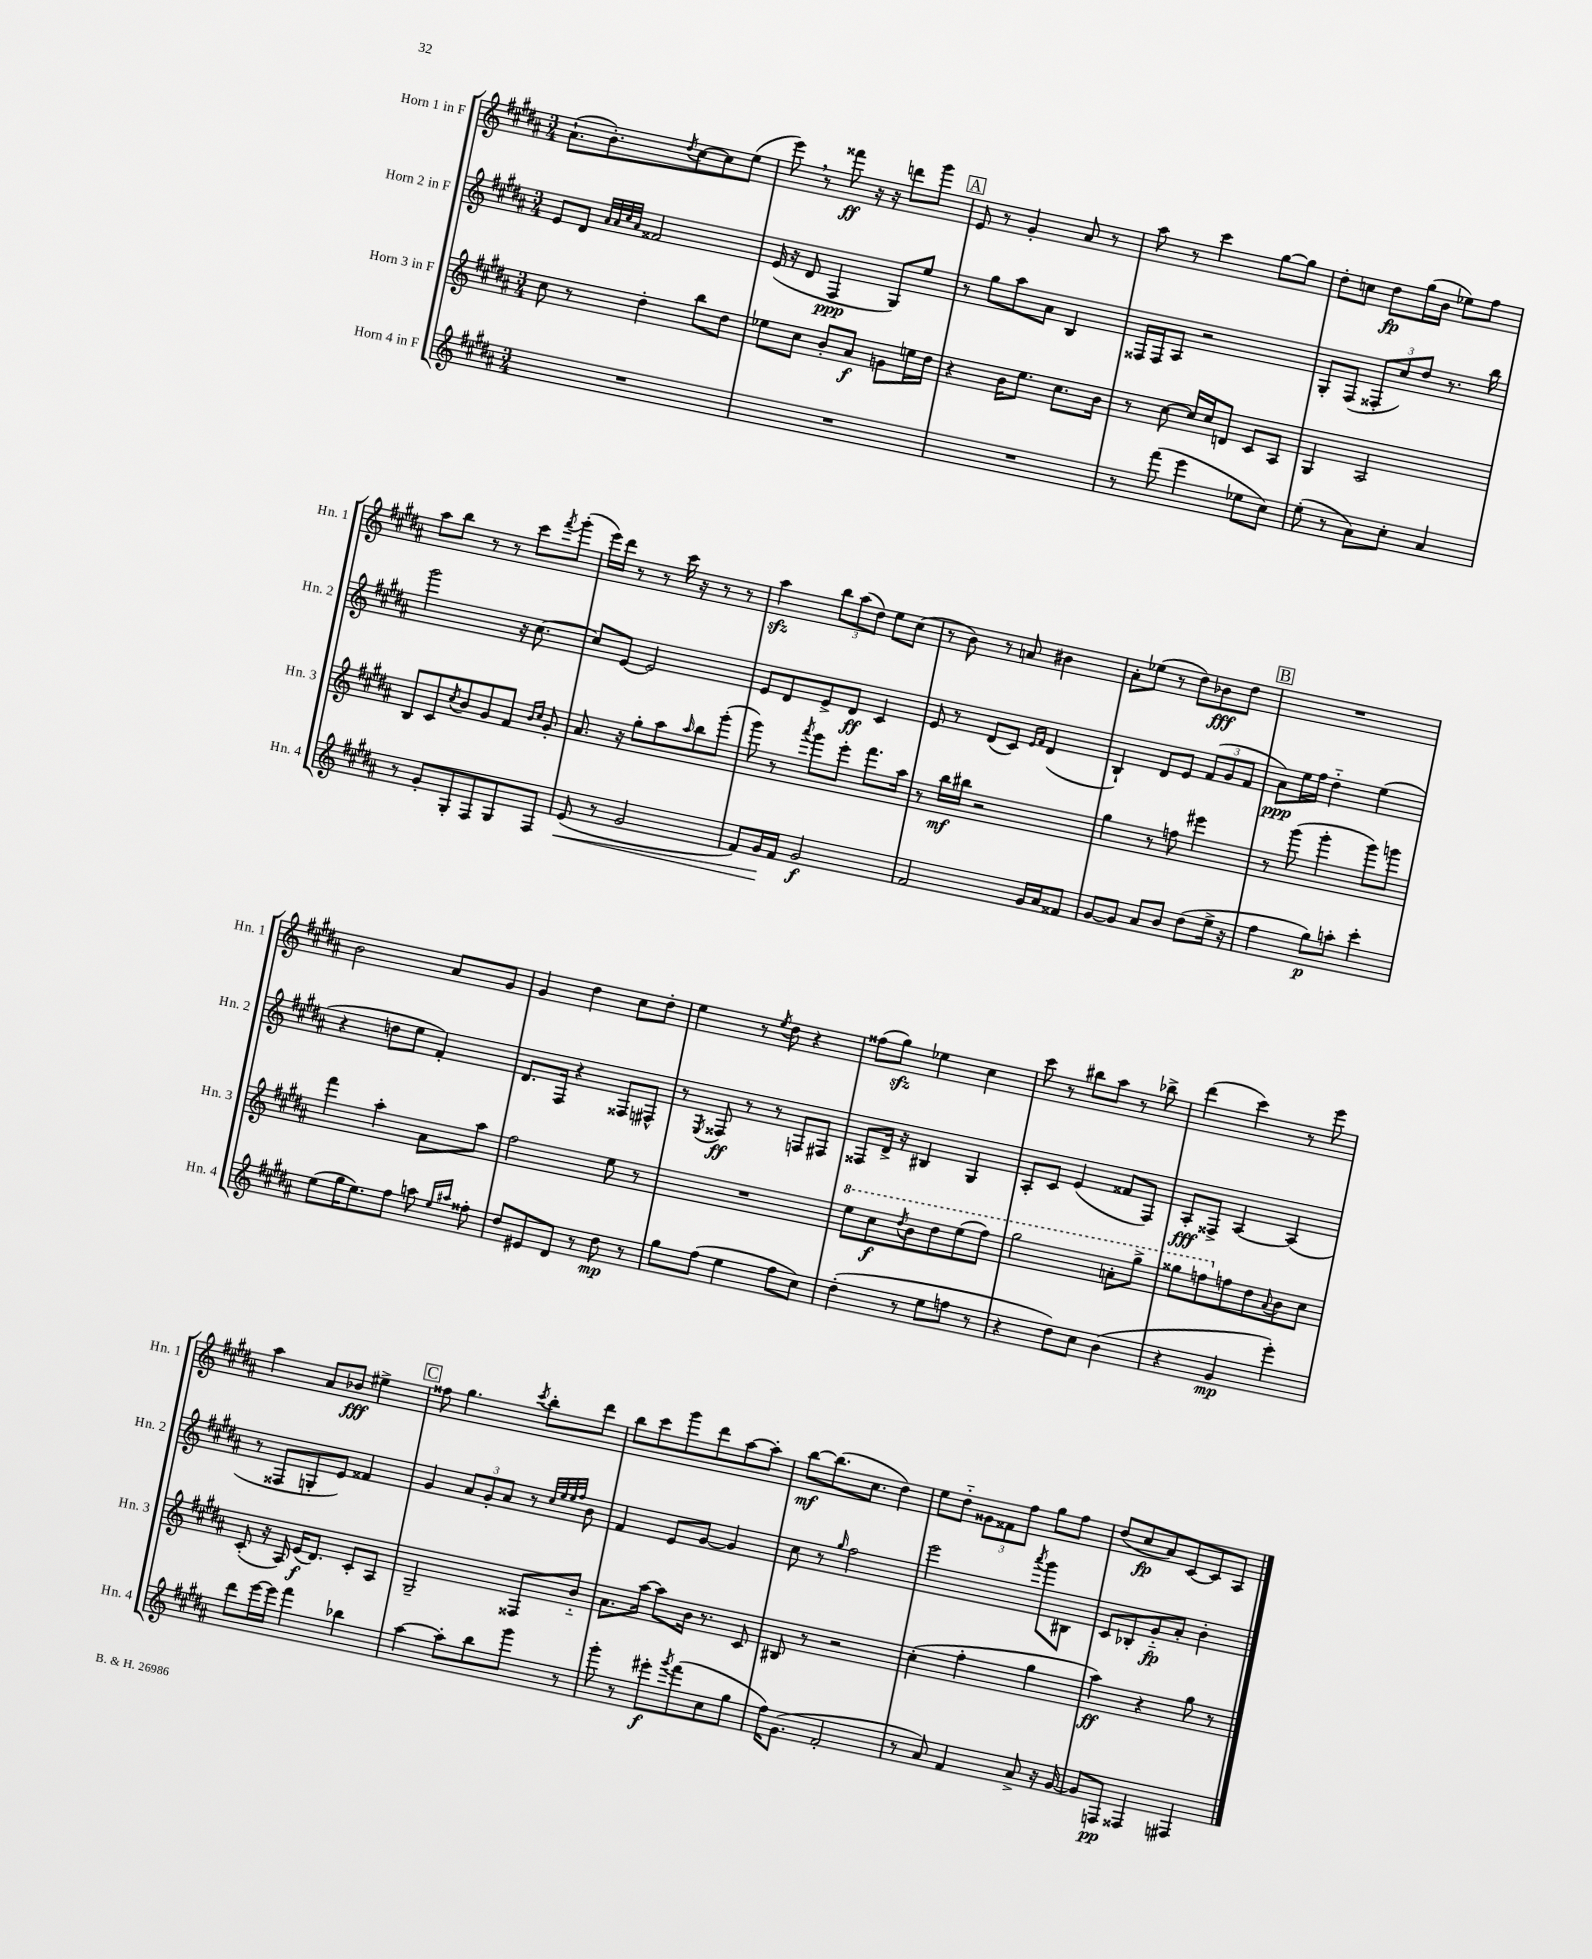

**kern	**kern	**kern	**kern
*staff4	*staff3	*staff2	*staff1
*clefG2	*clefG2	*clefG2	*clefG2
*k[f#c#g#d#a#]	*k[f#c#g#d#a#]	*k[f#c#g#d#a#]	*k[f#c#g#d#a#]
*M3/4	*M3/4	*M3/4	*M3/4
2.r	8cc#\	8e/L	(8.a#`\L
.	8r	8d#/J	.
.	.	.	8.b'\)
.	.	32qqa#/LLL	.
.	.	32qqa#/	.
.	.	32qqcc#/	.
.	.	32qqa#/JJJ	.
.	4dd#'\	2f##/	.
.	.	.	8qdd#/
.	.	.	[8cc#\
.	8bb\L	.	8cc#\]
.	8dd#\J	.	(8ee\J
=	=	=	=
2.r	8ee-\L	(16e/	8eee\)
.	.	16r	.
.	8cc#\J	8d#/	8r
.	8b'/L	4F#/	8fff##\
.	8a#/J	.	16r
.	.	.	16r
.	8g\L	8G#/L)	8ddd\L
.	16ee\L	8ee/J	8ggg#\J
.	16dd#\JJ	.	.
=	=	=	=
2.r	4r	8r	8e/
.	.	8gg#\L	8r
.	16b\LK	8aa#\	4g#'/
.	8.ee\J	.	.
.	.	8a#\J	.
.	8.cc#\L	4B/	8a#/
.	.	.	8r
.	16b\Jk	.	.
=	=	=	=
8r	8r	16F##/LL	8aa#\
.	.	16F##/J	.
(8fff#\	[8cc#\	8A#/J	8r
4eee\	16cc#/]LL	2r	4ccc#\
.	16cc#/J	.	.
.	8d/J	.	.
8ee-\L	8c#/L	.	[8gg#\L
8cc#\J)	8A#/J	.	8gg#\]J
=	=	=	=
(8ee'\	4G#/	8G#'/L	8dd#'\L
8r	.	(8F#/J	8cc\J
8a#\L)	2A#/	12F##'/L	8dd#\L
.	.	12cc#/)	.
8cc#'\J	.	.	(16gg#\L
.	.	12dd#/J	.
.	.	.	16b\JJ
4a#/	.	8.r	8ee-\L)
.	.	.	8ff#\J
.	.	16bb\	.
=	=	=	=
8r	8B/L	2ggg#\	8aa#\L
8g#'/L	8c#/	.	8bb\J
.	8qcc#/	.	.
8G#'/	8b/	.	8r
8F#/	8g#/	.	8r
8G#/	8f#/J	16r	8ccc#\L
.	.	[8.cc#\	.
.	16qqb/LL	.	.
.	16qqcc#/JJ	.	8qfff#/
8F#/J	8g#'/	.	(8ggg#'\J
=	=	=	=
(8e/	8.a#/	8cc#/]L	16eee\LL)
.	.	.	16ddd#\JJ
8r	.	[8e/J	8r
.	16r	.	.
2g#/	8gg#'\L	2e/]	8r
.	8aa#\	.	16ccc#\
.	.	.	16r
.	16qqaa#/	.	.
.	8bb\	.	8r
.	(8ggg#'\J	.	8r
=	=	=	=
8f#/L)	8ggg#\)	8e/L	4aa#\
16g#/L	8r	8d#/	.
16f#/JJ	.	.	.
.	8qaaa#/	.	.
2g#/	8ggg#\L	8e^/	12bb\L
.	.	.	(12aa#\
.	8eee'\J	8d#/J	.
.	.	.	12dd#\J)
.	8.fff#\L	4c#/	8ee\L
.	.	.	(8cc#\J
.	16aa#\Jk	.	.
=	=	=	=
2f#/	8r	8e/	8r
.	16bb\LL	8r	8b\)
.	16bb#\JJ	.	.
.	2r	(8d#/L	8r
.	.	8c#/J)	8a/
.	.	16qqe/LL	.
.	.	16qqf#/JJ	.
16g#/LL	.	(4d#/	4b#\
16a#/J	.	.	.
8f##/J	.	.	.
=	=	=	=
[8g#/L	4gg#\	4B`/)	8a#'\L
8g#/]J	.	.	(8ee-\J
8a#/L	8r	8d#/L	8r
8b/J	8ff\	8e/J	8dd#\L)
(8dd#\L	4eee#\	(12f#/L	8b-\
.	.	12g#/	.
16ee^\Jk	.	.	8dd#\J
.	.	12f#/J	.
16r	.	.	.
=	=	=	=
4ff#\	8r	8a#\L)	2.r
.	(8ggg#\	16ee\L	.
.	.	16ff#\JJ	.
8gg#\L)	4ggg#'\	4dd#'~\	.
8aa'\J	.	.	.
4ccc#'\	8ggg#\L)	(4ee\	.
.	8ggg\J	.	.
=	=	=	=
(8ee\L	4fff#\	4r	2b\
16gg#\K	.	.	.
8.ee\)	.	.	.
.	4aa#'\	8dd\L	.
8ff#\J	.	8ee\J	.
8aa\	8a#\L	4f#'/)	8a#/L
16qqee/LL	.	.	.
16qqaa#/JJ	.	.	.
8ff##'\	8aa#\J	.	8g#/J
=	=	=	=
8dd#/L	2ff#\	8.d#/L	4g#/
8e#/	.	.	.
.	.	16F#/Jk	.
8d#/J	.	4r	4dd#\
8r	.	.	.
8dd#\	8ee\	8F##/L	8cc#\L
8r	8r	8F#^^/J	8dd#'\J
=	=	=	=
8gg#\L	2.r	8r	4ee\
.	.	8qE/	.
(8ff#\J	.	8F##/	.
4ee\	.	8r	8r
.	.	.	8qee/
.	.	8r	8dd#\
8ff#\L	.	8F/L	4r
8cc#\J)	.	8F#/J	.
=	=	=	=
(4dd#'\	8eee\L	8F##/L	(8ff##\L
.	8ccc#\	16d#^/Jk	8gg#\J)
.	.	16r	.
.	8qddd#/	.	.
8r	8bb\	4B#/	4ee-\
8ee\L	8ddd#\	.	.
8ff\J	(8eee\	4G#/	4cc#\
8r	8fff#\J)	.	.
=	=	=	=
4r	2ggg#\	8A#'/L	8ccc#\
.	.	8c#/J	8r
8dd#\L)	.	(4e/	8bb#\L
8cc#\J	.	.	8aa#\J
(4b\	8aa'\L	8f##/L	8r
.	8ggg#^\J	8F#/J)	8bb-^\
=	=	=	=
4r	8ggg##\L	8A#'/L	(4ddd#\
.	8fff\	8F##^/J	.
4g#/	8ff\	[4A#/	4ccc#\)
.	8dd#\	.	.
.	8qqa#/	.	.
4eee'\)	8b\	(4A#/]	8r
.	8cc#\J	.	8eee\
=	=	=	=
8ddd#\L	(8c#'/	8r	4aa#\
[16eee\L	16r	8F##/L	.
16eee\]JJ	16A#/)	.	.
4fff#\	(16e/LK	8G'/	8a#/L
.	8.d#/J)	.	.
.	.	8e/J)	8b-/J
4bb-\	8c#'/L	4f##/	4ee#^\
.	8A#/J	.	.
=	=	=	=
[4aa#\	2G#~/	4g#/	8ff##\
.	.	.	4.gg#\
8aa#'\]L	.	12a#/L	.
.	.	12g#'/	.
8bb\	.	.	.
.	.	12a#/J	.
.	.	.	8qccc#/
8ggg#\J	8F##/L	8r	8bb'\L
.	.	32qqcc#/LLL	.
.	.	32qqee/	.
.	.	32qqee/	.
.	.	32qqff#/JJJ	.
8r	8b'~/J	8b\	8ddd#\J
=	=	=	=
8ggg#'\	8.a#\L	4f#/	8bb\L
8r	.	.	8ccc#\
.	[16aa#\Jk	.	.
8eee#'\L	8aa#\]L	8e/L	8ggg#\
8qggg#/	.	.	.
(8fff#\	16b\Jk	[8g#/J	8ddd#\
.	8.r	.	.
8cc#\	.	4g#/]	[8aa#\
8gg#\J	8c#/	.	8aa#'\]J
=	=	=	=
16ff#\LK)	8B#/	8cc#\	[8bb\L
(8.g#\J	.	.	.
.	8r	8r	(8.bb\]
.	.	16qqgg#/	.
2f#'/	2r	2ff#\	.
.	.	.	8.cc#\J
.	.	.	4dd#\)
=	=	=	=
8r	(4cc#'\	2eee\	8ee\L
8a#/)	.	.	8dd#'~\J
4f#/	4ff#'\	.	12g##\L
.	.	.	12f##\
.	.	.	12ff#\J
.	.	8qaaa#/	.
8a#^/	4gg#\	8ggg#\L	8gg#\L
16r	.	8B#\J	8ff#\J
[16g#/	.	.	.
=	=	=	=
8g#/]L	4aa#\)	8c#/L	(8dd#/L
8F/J	.	8B-'/	8cc#/
4F##/	4r	8g#'~/	8a#/)
.	.	8a#'/J	[8c#/
4F#/	8gg#\	4b'\	8c#/]
.	8r	.	8A#/J
==	==	==	==
*-	*-	*-	*-
